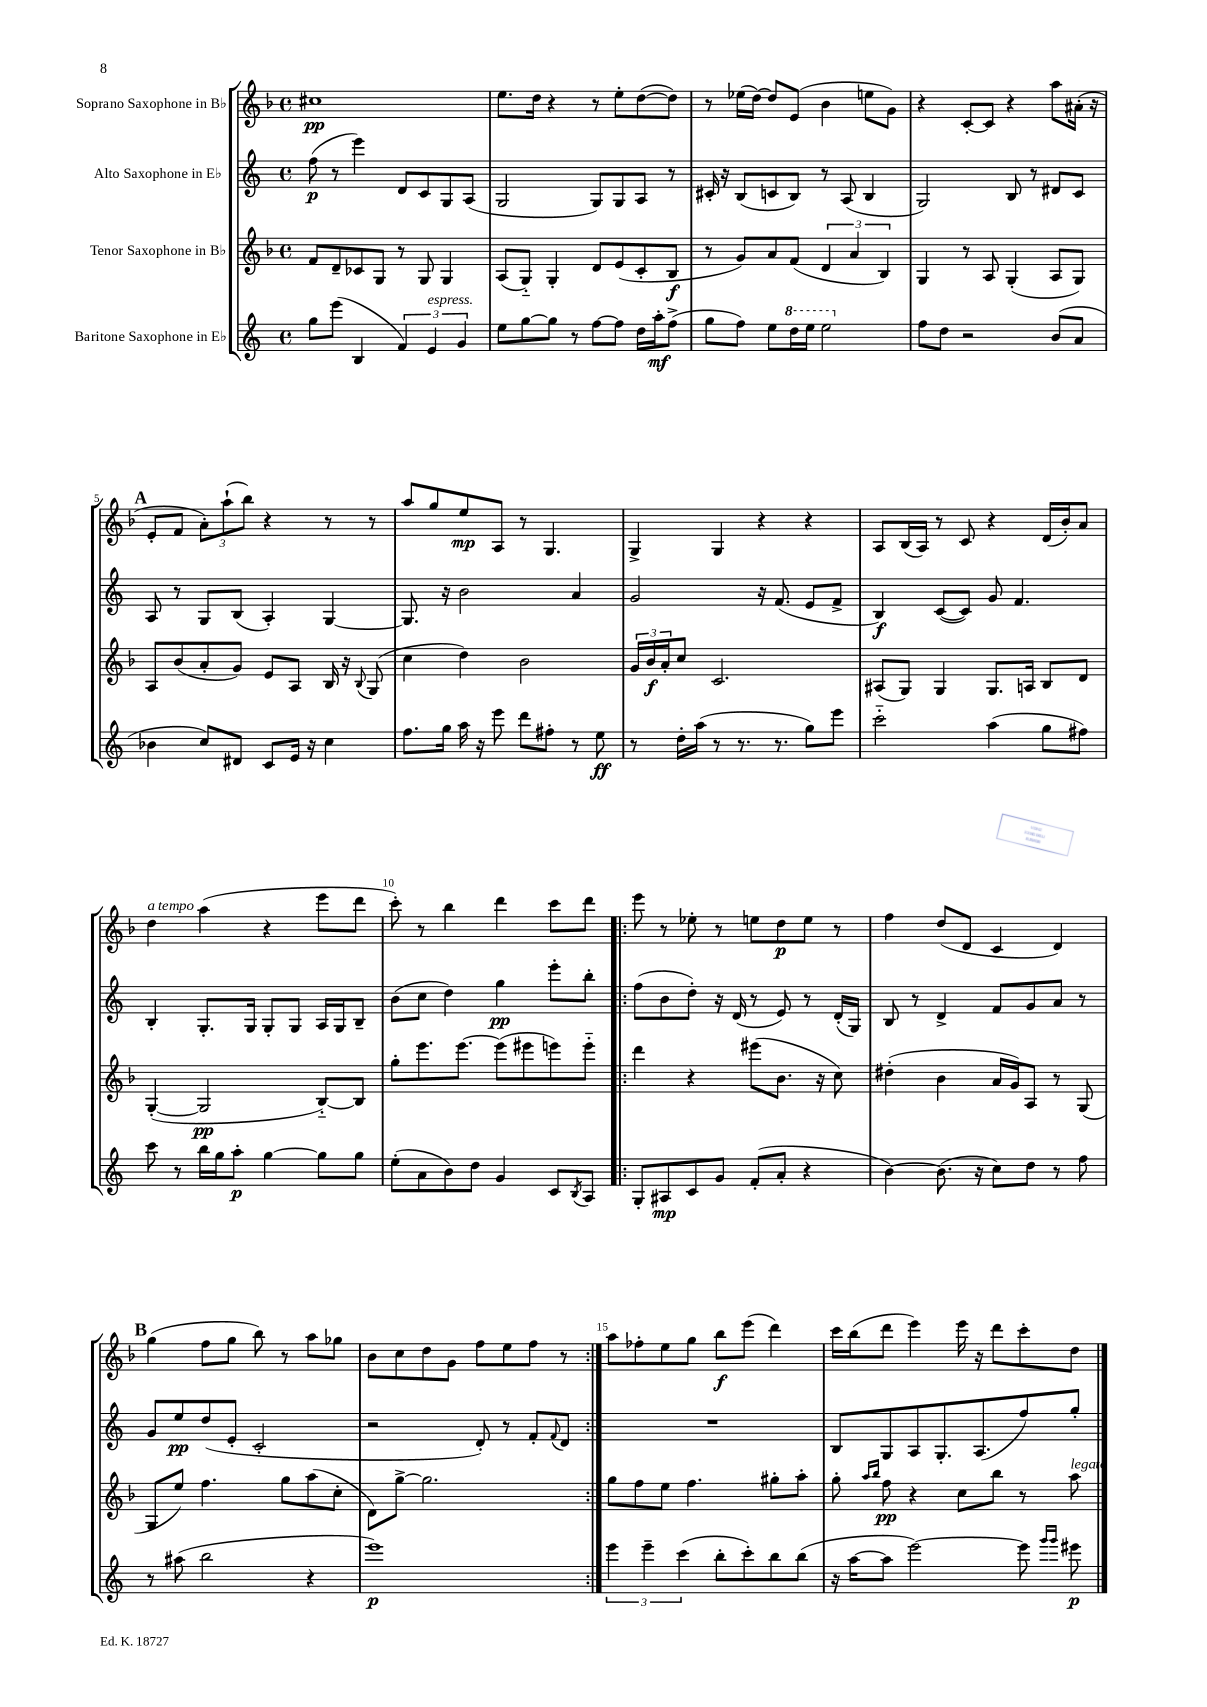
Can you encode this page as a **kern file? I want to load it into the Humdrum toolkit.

**kern	**kern	**kern	**kern
*staff4	*staff3	*staff2	*staff1
*clefG2	*clefG2	*clefG2	*clefG2
*k[]	*k[b-]	*k[]	*k[b-]
*M4/4	*M4/4	*M4/4	*M4/4
*met(c)	*met(c)	*met(c)	*met(c)
8gg\L	8f/L	(8ff\	1cc#
(8eee\J	8d~/	8r	.
4B/	8c-/	4eee\)	.
.	8G/J	.	.
6f/)	8r	8d/L	.
.	8G/	8c/	.
6e/	.	.	.
.	4G/	8G/	.
6g/	.	.	.
.	.	(8A/J	.
=	=	=	=
8ee\L	(8A/L	2G/	8.ee\L
[8gg\	8G'~/J)	.	.
.	.	.	16dd\Jk
8gg\]J	4G'/	.	4r
8r	.	.	.
[8ff\L	8d/L	8G/L)	8r
8ff\]J	(8e/	8G/	8ee'\L
16dd\LL	8c'/	8A/J	([8dd\
16aa'\J	.	.	.
(8ff^\J	8B-/J	8r	8dd\]J)
=	=	=	=
8gg\L	8r	16c#'/	8r
.	.	16r	.
8ff\J)	8g/L)	(8B/L	(16ee-\LL
.	.	.	[16dd\JJ)
8ee\L	8a/	8c/	8dd/]L
16ddd\L	(8f/J	8B/J)	(8e/J
16eee\JJ	.	.	.
2eee\	6d/	8r	4b-\
.	.	(8A/	.
.	6a/	.	.
.	.	4B/	8ee\L
.	6B-/)	.	.
.	.	.	8g\J)
=	=	=	=
8ff\L	4G/	2G/)	4r
8dd\J	.	.	.
2r	8r	.	[8c'/L
.	8A/	.	8c/]J
.	(4G'/	8B/	4r
.	.	8r	.
(8b/L	8A/L	8d#/L	8aa\L
8a/J	8G/J)	8c/J	(16a#'\Jk
.	.	.	16r
=	=	=	=
4b-\	8A/L	8A/	8e'/L
.	(8b-/	8r	8f/J
8cc/L)	8a'/	8G/L	12a'\L)
.	.	.	(12aa`\
8d#/J	8g/J)	(8B/J	.
.	.	.	12bb-\J)
8c/L	8e/L	4A'/)	4r
16e/Jk	8A/J	.	.
16r	.	.	.
4cc\	16B-/	[4G/	8r
.	16r	.	.
.	8qqB-/	.	.
.	(8G/	.	8r
=	=	=	=
8.ff\L	4cc\	8.G/]	8aa/L
.	.	.	8gg/
16gg\Jk	.	16r	.
16aa\	4dd\)	2b\	8ee/
16r	.	.	.
8eee\	.	.	8A/J
8ddd\L	2b-\	.	8r
8ff#'\J	.	.	4.G/
8r	.	4a/	.
8ee\	.	.	.
=	=	=	=
8r	24g/LL	2g/	4G^/
.	24b-/	.	.
.	24a'/J	.	.
16dd'\LL	8cc/J	.	.
(16aa\JJ	.	.	.
8r	2.c/	.	4G/
8.r	.	.	.
.	.	16r	4r
8.r	.	(8.f/	.
8gg\L)	.	8e/L	4r
8eee\J	.	8f^/J	.
=	=	=	=
2ccc'~\	(8A#/L	4B/)	8A/L
.	8G/J)	.	(16B-/L
.	.	.	16A/JJ)
.	4G/	([8c/L	8r
.	.	8c/]J)	8c/
(4aa\	8.G/L	8g/	4r
.	.	4.f/	.
.	16A/Jk	.	.
8gg\L	8B-/L	.	(16d/LL
.	.	.	16b-'/J)
8ff#\J)	8d/J	.	8a/J
=	=	=	=
8ccc\	([4G'/	4B'/	4dd\
8r	.	.	.
16bb\LL	2G/]	8.G'/L	(4aa\
16gg\J	.	.	.
8aa'\J	.	.	.
.	.	16G/Jk	.
[4gg\	.	8G'/L	4r
.	.	8G/J	.
8gg\]L	[8B-'~/L)	16A/LL	8eee\L
.	.	16G/J	.
8gg\J	8B-/]J	8B~/J	8ddd\J
=	=	=	=
(8ee'\L	8gg'\L	(8b\L	8ccc'\)
8a\	8.eee\	8cc\J	8r
8b\)	.	4dd\)	4bb-\
.	[8.eee\J	.	.
8dd\J	.	.	.
4g/	(8eee\]L	4gg\	4ddd\
.	8eee#\	.	.
8c/L	8eee\)	8eee'\L	8ccc\L
8qB/	.	.	.
8A/J	8eee'~\J	8bb'\J	8ddd\J
=!|:	=!|:	=!|:	=!|:
8G'/L	4ddd\	(8ff\L	8eee\
8A#/	.	8b\	8r
8c/	4r	8dd'\J)	8ee-'\
8g/J	.	16r	8r
.	.	(16d/	.
(8f'/L	(8eee#\L	8r	8ee\L
8a'/J	8.b-\J	8e/)	8dd\
4r	.	8r	8ee\J
.	16r	.	.
.	8cc\)	(16d'/LL	8r
.	.	16G/JJ)	.
=	=	=	=
[4b\)	(4dd#'\	8B/	4ff\
.	.	8r	.
(8.b\]	4b-\	4d^/	(8dd/L
.	.	.	8d/J
16r	.	.	.
8cc\L)	16a/LL	8f/L	4c/
.	16g/J)	.	.
8dd\J	8A/J	8g/	.
8r	8r	8a/J	4d/)
8ff\	(8G/	8r	.
=	=	=	=
8r	8G/L	8g/L	(4gg\
(8aa#\	8ee/J)	8ee/	.
2bb\	4.ff\	(8dd/	8ff\L
.	.	8e'/J	8gg\J
.	.	2c'/	8bb-\)
.	8gg\L	.	8r
4r	(8aa\	.	8aa\L
.	8cc'\J	.	8gg-\J
=	=	=	=
1eee)	8d\L)	2r	8b-\L
.	[8gg^\J	.	8cc\
.	2.gg\]	.	8dd\
.	.	.	8g\J
.	.	8d'/)	8ff\L
.	.	8r	8ee\
.	.	8f'/L	8ff\J
.	.	8qqf/	.
.	.	8d/J	8r
=:|!	=:|!	=:|!	=:|!
6eee\	8gg\L	1r	8aa\L
.	8ff\	.	8ff-'\
6eee~\	.	.	.
.	8ee\J	.	8ee\
(6ccc\	.	.	.
.	4.ff\	.	8gg\J
8bb'\L	.	.	8bb-\L
8ccc'\)	.	.	(8eee\J
8bb\	8gg#'\L	.	4ddd\)
(8bb\J	8aa'\J	.	.
=	=	=	=
16r	8gg'\	8B/L	16ccc\LL
[16aa\LK	.	.	(16bb-\J
.	16qqaa/LL	.	.
.	16qqbb-/JJ	.	.
8aa\]J	8ff\	8G/	8ddd\J
[2eee\)	4r	8A/	4eee\)
.	.	8.G'/	.
.	8cc\L	.	16eee\
.	.	(8.A/	16r
.	8bb-\J	.	8ddd\L
8eee\]	8r	8ff/)	8ccc'\
16qqggg/LL	.	.	.
16qqggg/JJ	.	.	.
8eee#\	8aa\	8gg'/J	8dd\J
==	==	==	==
*-	*-	*-	*-
